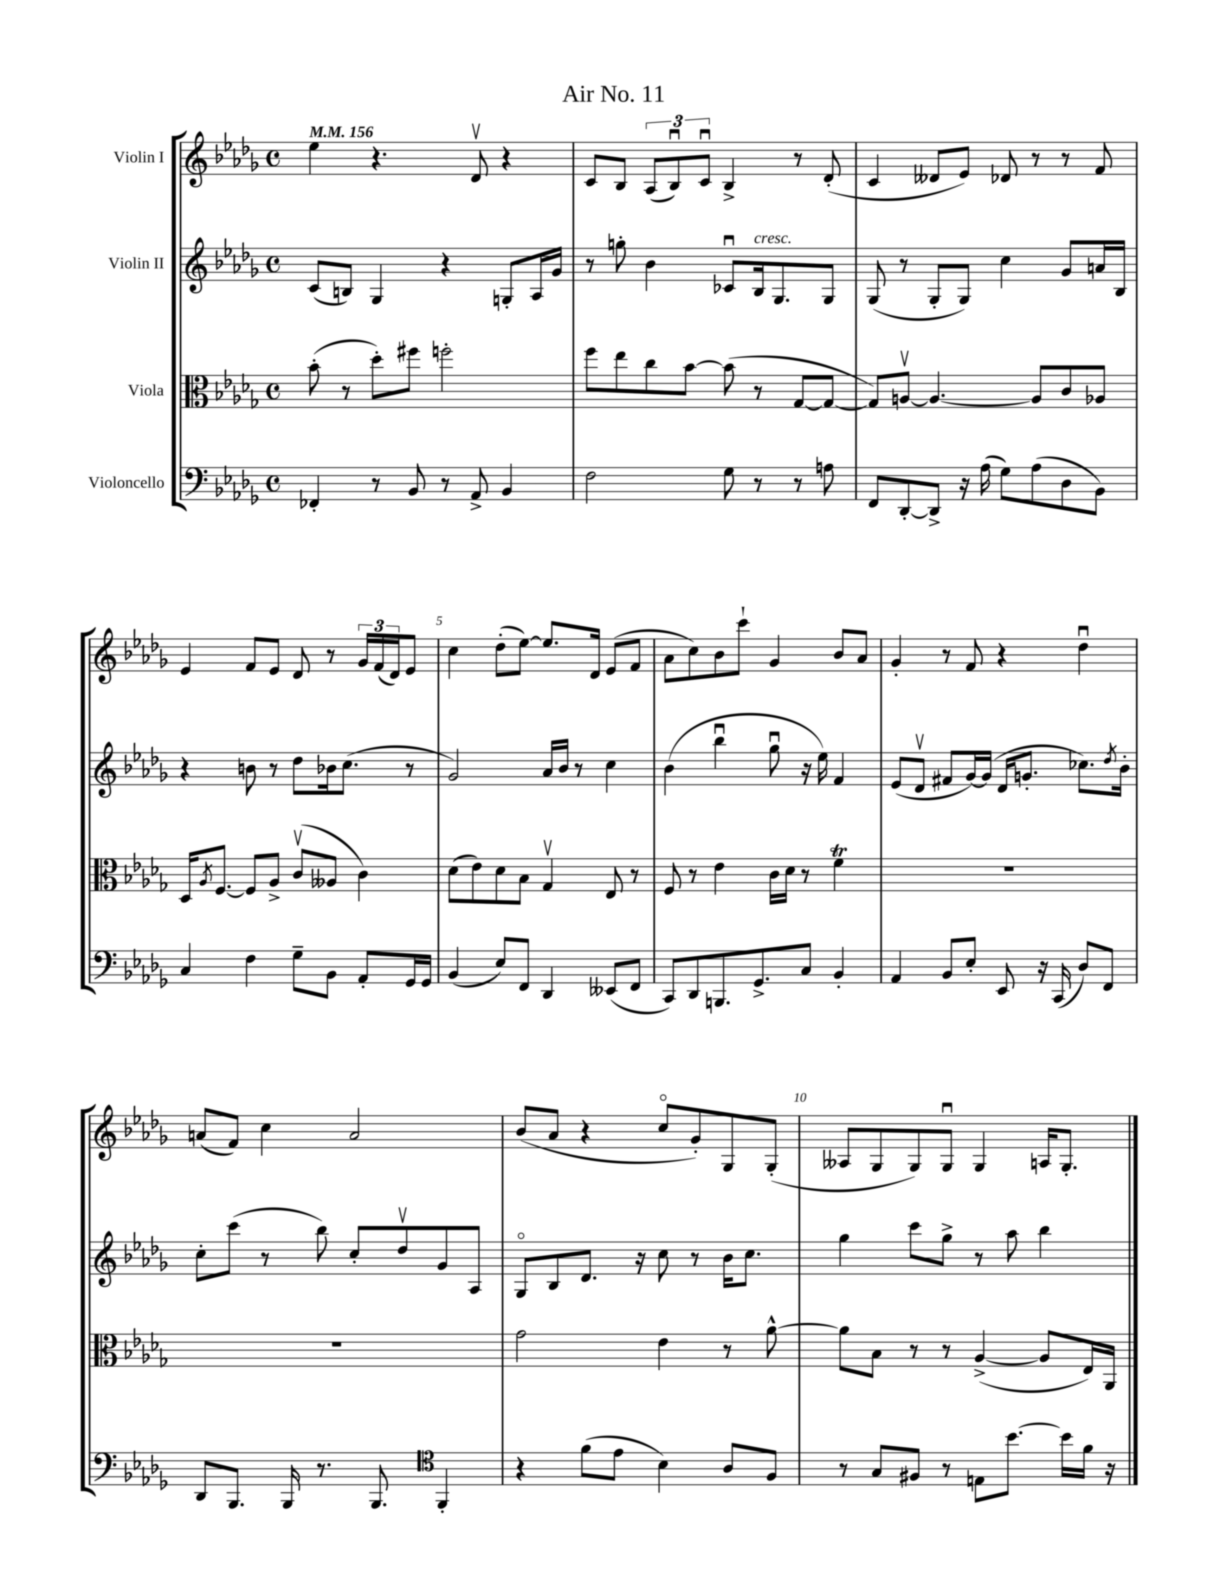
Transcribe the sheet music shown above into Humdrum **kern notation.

**kern	**kern	**kern	**kern
*staff4	*staff3	*staff2	*staff1
*clefF4	*clefC3	*clefG2	*clefG2
*k[b-e-a-d-g-]	*k[b-e-a-d-g-]	*k[b-e-a-d-g-]	*k[b-e-a-d-g-]
*M4/4	*M4/4	*M4/4	*M4/4
*met(c)	*met(c)	*met(c)	*met(c)
*MM156	*MM156	*MM156	*MM156
4FF-'	(8b-'	(8c	4ee-
.	8r	8B)	.
8r	8dd-')	4G-	4.r
8BB-	8ff#	.	.
8r	2ff'	4r	.
8AA-^	.	.	8d-v
4BB-	.	8G'	4r
.	.	16A-	.
.	.	16g-	.
=	=	=	=
2F	8ff	8r	8c
.	8ee-	8gg'	8B-
.	8cc	4b-	(12A-
.	.	.	12B-u)
.	[8b-	.	.
.	.	.	12cu
8G-	(8b-]	8c-u	4B-^
8r	8r	16B-	.
.	.	8.G-	.
8r	[8G-	.	8r
8A	8G-_	8G-	(8d-'
=	=	=	=
8FF	8G-])	(8G-	4c
[8DD-'	[8Av	8r	.
8DD-^]	4.A_	8G-'	8d--
16r	.	8G-)	8e-)
(16A-	.	.	.
8G-)	.	4cc	8d-
(8A-	8A]	.	8r
8D-	8c	8g-	8r
8BB-)	8A-	16a	8f
.	.	16B-	.
=	=	=	=
4C	16D-	4r	4e-
.	8qA-	.	.
.	[8.F	.	.
4F	8F]	8b	8f
.	8A-^	8r	8e-
8G-~	(8cv	8dd-	8d-
8BB-	8A--	16b-	8r
.	.	(8.cc	.
8AA-'	4c)	.	24g-
.	.	.	(24f
.	.	.	24d-)
16GG-	.	8r	8e-
16GG-	.	.	.
=	=	=	=
(4BB-	(8d-	2g-)	4cc
.	8e-)	.	.
8E-)	8d-	.	(8dd-'
8FF	8B-	.	[8ee-)
4DD-	4G-v	16a-	8.ee-]
.	.	16b-	.
.	.	8r	.
.	.	.	16d-
(8EE--	8E-	4cc	(8e-
8FF	8r	.	8f
=	=	=	=
8CC)	8F	(4b-	8a-
8DD-	8r	.	8cc)
8.BBB	4e-	4bb-u	8b-
.	.	.	8ccc`
8.GG-^	.	.	.
.	16c	8gg-u	4g-
.	16d-	.	.
8C	8r	16r	.
.	.	16ee-)	.
4BB-'	4f	4f	8b-
.	.	.	8a-
=	=	=	=
4AA-	1r	(8e-	4g-'
.	.	8d-v	.
8BB-	.	8f#	8r
8E-'	.	[16g-)	8f
.	.	(16g-]	.
8EE-	.	16d-	4r
.	.	8.g'	.
16r	.	.	.
(16CC	.	.	.
8D-)	.	8.cc-)	4dd-u
8FF	.	.	.
.	.	8qdd-	.
.	.	16b-'	.
=	=	=	=
8DD-	1r	8cc'	(8a
8.BBB-	.	(8ccc	8f)
.	.	8r	4cc
16BBB-	.	.	.
8.r	.	8bb-)	.
.	.	8cc'	2a
8.BBB-	.	.	.
.	.	8dd-v	.
*clefC4	*	*	*
4FF'	.	8g-	.
.	.	8A-	.
=	=	=	=
4r	2g-	8G-o	(8b-
.	.	8B-	8a-
(8f	.	8.d-	4r
8e-	.	.	.
.	.	16r	.
4B-)	4e-	8cc	8cco
.	.	8r	8g-')
8A-	8r	16b-	8G-
.	.	8.cc	.
8F	[8a-^^	.	(8G-'
=	=	=	=
8r	8a-]	4gg-	8A--
8G-	8B-	.	8G-
8F#	8r	8ccc	8G-)
8r	8r	8gg-^	8G-u
8E	([4A-^	8r	4G-
[8.b-	.	8aa-	.
.	8A-]	4bb-	16A
16b-]	.	.	8.G-'
16f	16E-)	.	.
16r	16AA-	.	.
==	==	==	==
*-	*-	*-	*-
